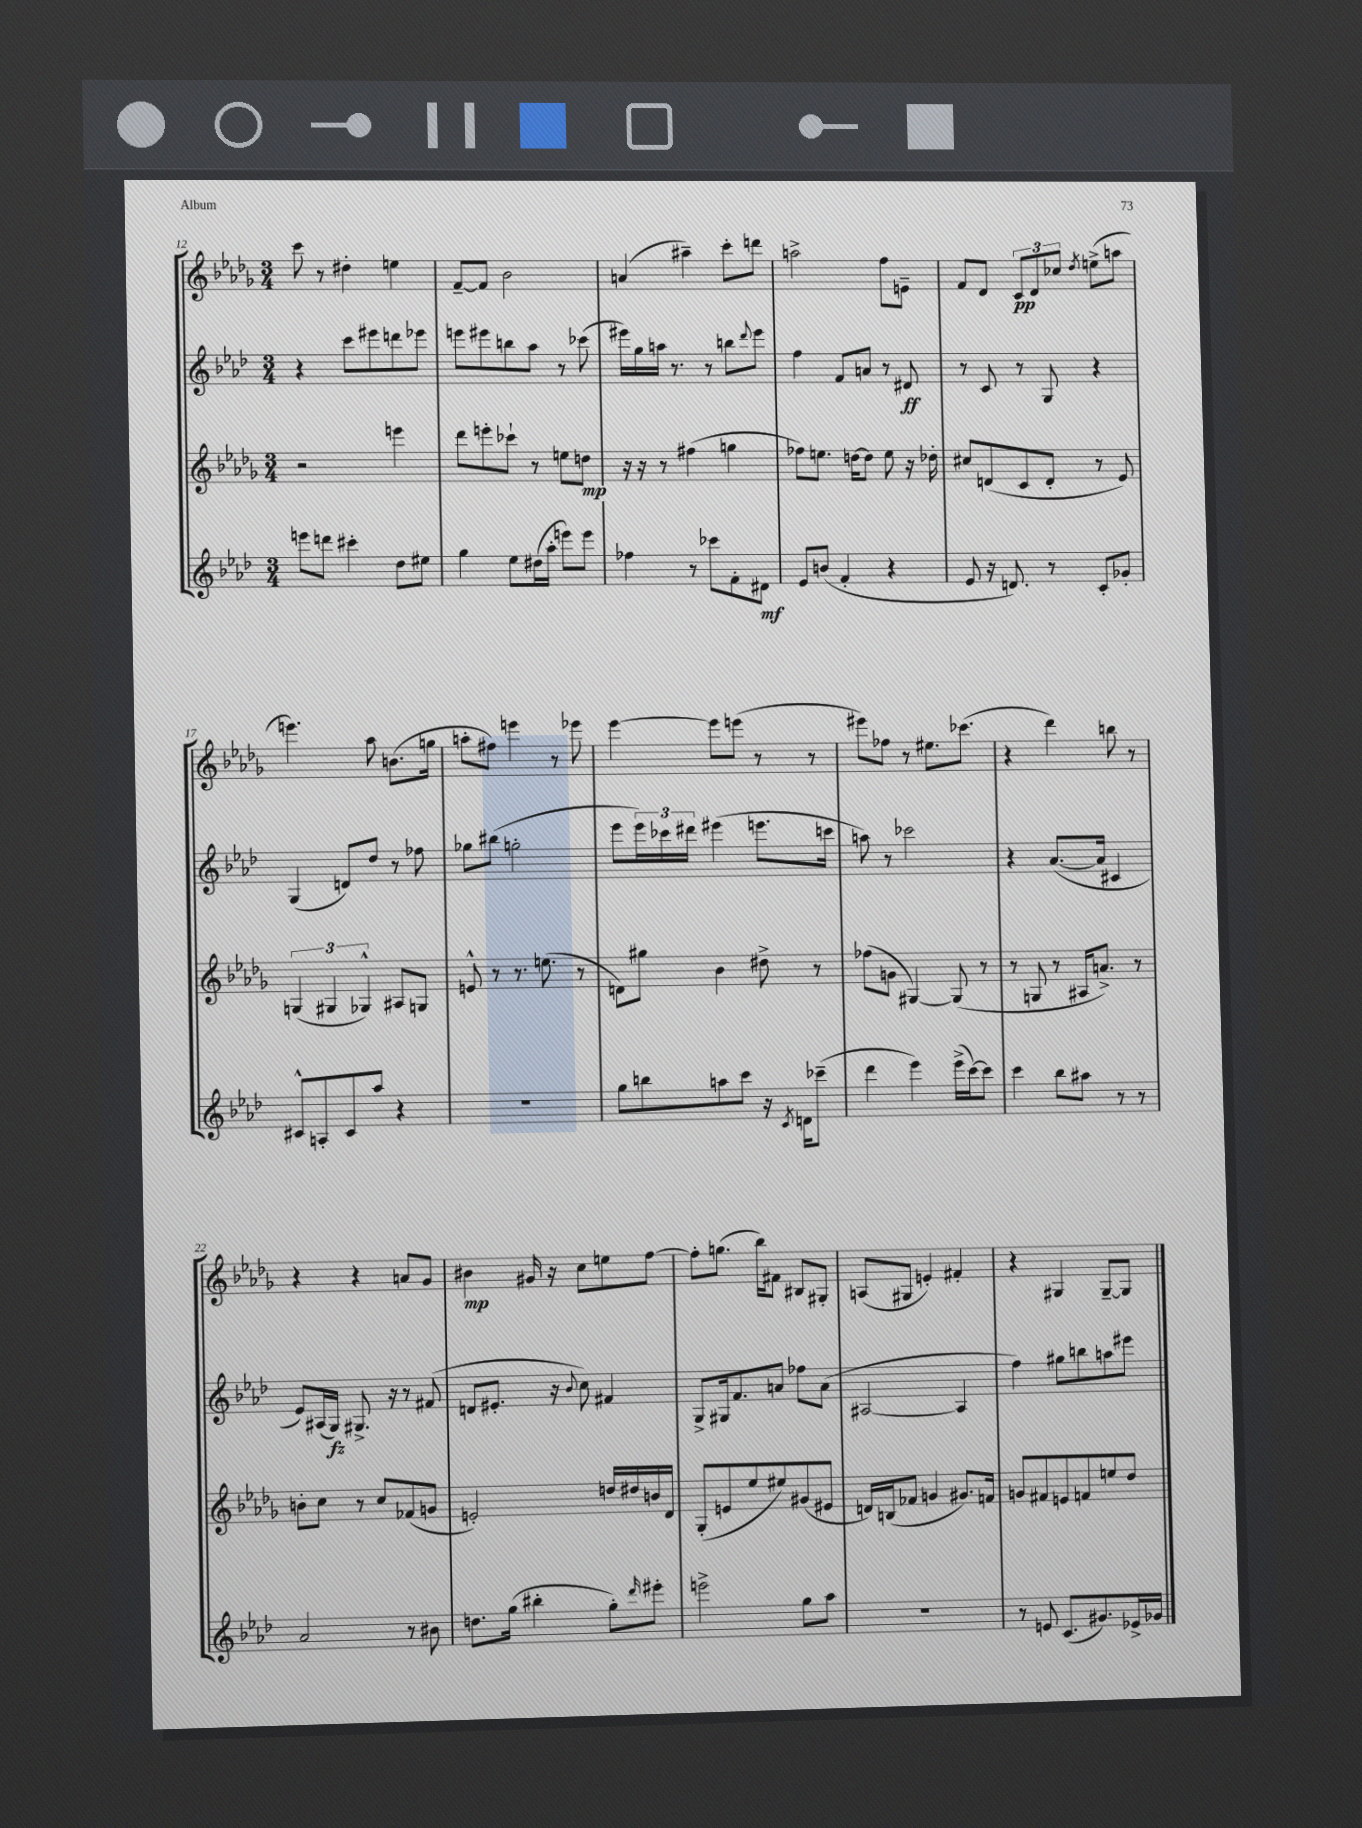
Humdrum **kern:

**kern	**dynam	**kern	**dynam	**kern	**dynam	**kern	**dynam
*part4	*part4	*part3	*part3	*part2	*part2	*part1	*part1
*staff4	*staff4	*staff3	*staff3	*staff2	*staff2	*staff1	*staff1
*clefG2	*	*clefG2	*	*clefG2	*	*clefG2	*
*k[b-e-a-d-]	*	*k[b-e-a-d-g-]	*	*k[b-e-a-d-]	*	*k[b-e-a-d-g-]	*
*M3/4	*	*M3/4	*	*M3/4	*	*M3/4	*
=12	=12	=12	=12	=12	=12	=12	=12
8eeen\L	.	2r	.	4r	.	8ccc\	.
8dddn\J	.	.	.	.	.	8r	.
4ccc#X'\	.	.	.	8ccc\L	.	4dd#X'\	.
.	.	.	.	8eee#X\	.	.	.
8dd-\L	.	4eeen\	.	8dddn\	.	4een\	.
8ee#X\J	.	.	.	8eee-X\J	.	.	.
=13	=13	=13	=13	=13	=13	=13	=13
4gg\	.	8ddd-\L	.	8eeen\L	.	[8f~/L	.
.	.	8eeen'\	.	8eee#X\	.	8f/J]	.
8ee-\L	.	8ccc-X`\J	.	8bbn\	.	2b-\	.
(16dd#X\L	.	8r	.	8aa-\J	.	.	.
16aa-'\JJ	.	.	.	.	.	.	.
8eeen\L)	.	8een\L	.	8r	.	.	.
8eee\J	.	8ddn\J	mp	(8ccc-X\	.	.	.
=14	=14	=14	=14	=14	=14	=14	=14
4ff-X\	.	16r	.	16eee#X\LL)	.	(4an/	.
.	.	16r	.	16gg\	.	.	.
.	.	8r	.	16aan\JJ	.	.	.
.	.	.	.	8.r	.	.	.
8r	.	(4ff#X\	.	.	.	4aa#X~\)	.
8ccc-X\L	.	.	.	8r	.	.	.
8f'\	.	4ggn\	.	8bbn\L	.	8ccc'\L	.
.	.	.	.	8qqddd-/	.	.	.
8d#X\J	mf	.	.	8eee#\J	.	8dddn\J	.
=15	=15	=15	=15	=15	=15	=15	=15
8e-/L	.	8ff-X\L)	.	4ff\	.	2aan^\	.
(8bn/J	.	8.een\J	.	.	.	.	.
4f'/	.	.	.	8f/L	.	.	.
.	.	[16ddn\KL	.	.	.	.	.
.	.	8dd\J]	.	8an/J	.	.	.
4r	.	8ee\	.	8r	.	8ff\L	.
.	.	16r	.	8d#X/	ff	8en~\J	.
.	.	16dd-X'\	.	.	.	.	.
=16	=16	=16	=16	=16	=16	=16	=16
8e-/	.	8cc#X/L	.	8r	.	8f/L	.
16r	.	(8dn/	.	8c/	.	8d-/J	.
8.dn/)	.	.	.	.	.	.	.
.	.	8c/	.	8r	.	12c/L	pp
.	.	.	.	.	.	12d-/	.
8r	.	8d'/J	.	8G/	.	.	.
.	.	.	.	.	.	12cc-X/J	.
.	.	.	.	.	.	8qdd-/	.
8c'/L	.	8r	.	4r	.	(8een^\L	.
8g-X'/J	.	8e-/)	.	.	.	8aan\J	.
!!LO:LB:g=z
=17	=17	=17	=17	=17	=17	=17	=17
8c#X^^/L	.	(6Gn/	.	(4G/	.	4.eeen\)	.
8An'/	.	.	.	.	.	.	.
.	.	6G#X/	.	.	.	.	.
8c#/	.	.	.	8dn/L)	.	.	.
.	.	6G-X^^/)	.	.	.	.	.
8aa-/J	.	.	.	8dd-/J	.	8aa-\	.
4r	.	8A#X/L	.	8r	.	(8.bn\L	.
.	.	8Gn/J	.	8ff-X\	.	.	.
.	.	.	.	.	.	16ggn\Jk	.
=18	=18	=18	=18	=18	=18	=18	=18
2.r	.	8en^^/	.	8gg-X\L	.	8aan'\L	.
.	.	8r	.	(8bb#X\J	.	8ff#X\J)	.
.	.	8.r	.	2ggn'\	.	4eeen\	.
.	.	(8.een\	.	.	.	.	.
.	.	.	.	.	.	8r	.
.	.	8r	.	.	.	8eee-X\	.
=19	=19	=19	=19	=19	=19	=19	=19
8gg\L	.	8dn\L)	.	8eee-\L	.	[4eee-\	.
8bbn\	.	8gg#X\J	.	24eee-\L)	.	.	.
.	.	.	.	24ccc-X\	.	.	.
.	.	.	.	24ddd#X\JJ	.	.	.
8aan\	.	4b-\	.	(4eee#X\	.	8eee-\L]	.
8ccc\J	.	.	.	.	.	(8eeen\J	.
16r	.	8dd#X^\	.	8.eeen\L	.	8r	.
8qc/	.	.	.	.	.	.	.
16dn\KL	.	.	.	.	.	.	.
(8ccc-X~\J	.	8r	.	.	.	8r	.
.	.	.	.	16cccn\Jk	.	.	.
=20	=20	=20	=20	=20	=20	=20	=20
4ddd-\	.	(8ff-X\L	.	8aan\)	.	8eee#X\L)	.
.	.	8gn\J	.	8r	.	8ff-X\J	.
4eee-\)	.	[4G#X/)	.	2ccc-X\	.	8r	.
.	.	.	.	.	.	8.ee#X\L	.
(16eee-^\LL	.	(8G#/]	.	.	.	.	.
[16ccc\J)	.	.	.	.	.	(8.ccc-X\J	.
8ccc\J]	.	8r	.	.	.	.	.
=21	=21	=21	=21	=21	=21	=21	=21
4ccc\	.	8r	.	4r	.	4r	.
.	.	8Gn/	.	.	.	.	.
8bb-\L	.	8r	.	([8.a-/L	.	4ddd-\)	.
8aa#X\J	.	16A#X/KL	.	.	.	.	.
.	.	8.an^/J)	.	16a-/Jk]	.	.	.
8r	.	.	.	4c#X/	.	8bbn\	.
8r	.	8r	.	.	.	8r	.
!!LO:LB:g=z
=22	=22	=22	=22	=22	=22	=22	=22
2a-/	.	8bn'\L	.	8e-/L)	.	4r	.
.	.	8cc\J	.	(16A#X/L	.	.	.
.	.	.	.	16G/JJ)	fz	.	.
.	.	8r	.	8.G#X^/	.	4r	.
.	.	8cc/L	.	.	.	.	.
.	.	.	.	16r	.	.	.
8r	.	(8f-X/	.	8r	.	8an/L	.
8b#X\	.	8gn/J	.	(8f#X/	.	8g-/J	.
=23	=23	=23	=23	=23	=23	=23	=23
8.ddn\L	.	2en'/)	.	8dn/L	.	4b#X\	mp
.	.	.	.	8.e#X'/J	.	.	.
(16gg\Jk	.	.	.	.	.	.	.
4bb#X'\	.	.	.	.	.	16g#X/	.
.	.	.	.	16r	.	16r	.
.	.	.	.	8qqb-/	.	.	.
.	.	.	.	8cc\)	.	8cc\L	.
8gg'\L)	.	16ddn/LL	.	4f#X/	.	8een\	.
.	.	16dd#X/	.	.	.	.	.
16qqddd-/	.	.	.	.	.	.	.
8eee#X'\J	.	16bn/	.	.	.	[8ff\J	.
.	.	16d-/JJ	.	.	.	.	.
=24	=24	=24	=24	=24	=24	=24	=24
2eeen^\	.	(8G-'/L	.	8G^/L	.	8ff'\L]	.
.	.	8en/	.	16G#X/k	.	(8.ggn\J	.
.	.	.	.	8.f/	.	.	.
.	.	8ee-/	.	.	.	.	.
.	.	.	.	.	.	16bb-\KL)	.
.	.	8ee#X/)	.	8an/J	.	8f#X\J	.
8gg\L	.	(8g#X/	.	8ff-X\L	.	8B#X/L	.
8aa-\J	.	8e#X/J	.	(8a\J	.	8G#X'/J	.
=25	=25	=25	=25	=25	=25	=25	=25
2.r	.	16dn/LL)	.	[2A#X/	.	(8An/L	.
.	.	(16Bn/J	.	.	.	.	.
.	.	8f-X/J	.	.	.	8G#X/J	.
.	.	4gn/	.	.	.	4en'/)	.
.	.	8.g#X/L)	.	4A#/]	.	4f#X'/	.
.	.	16fn/Jk	.	.	.	.	.
=26	=26	=26	=26	=26	=26	=26	=26
8r	.	8gn/L	.	4ff\)	.	4r	.
8en/	.	8f#X/	.	.	.	.	.
(8.c/L	.	8en/	.	8gg#X\L	.	4G#X/	.
.	.	8fn/	.	8bbn\	.	.	.
8.g#X/)	.	.	.	.	.	.	.
.	.	8een/	.	8aan\	.	[8G#~/L	.
16e-X^/L	.	8dd-/J	.	8eee#X\J	.	8G#/J]	.
16g-X/JJ	.	.	.	.	.	.	.
==	==	==	==	==	==	==	==
*-	*-	*-	*-	*-	*-	*-	*-
